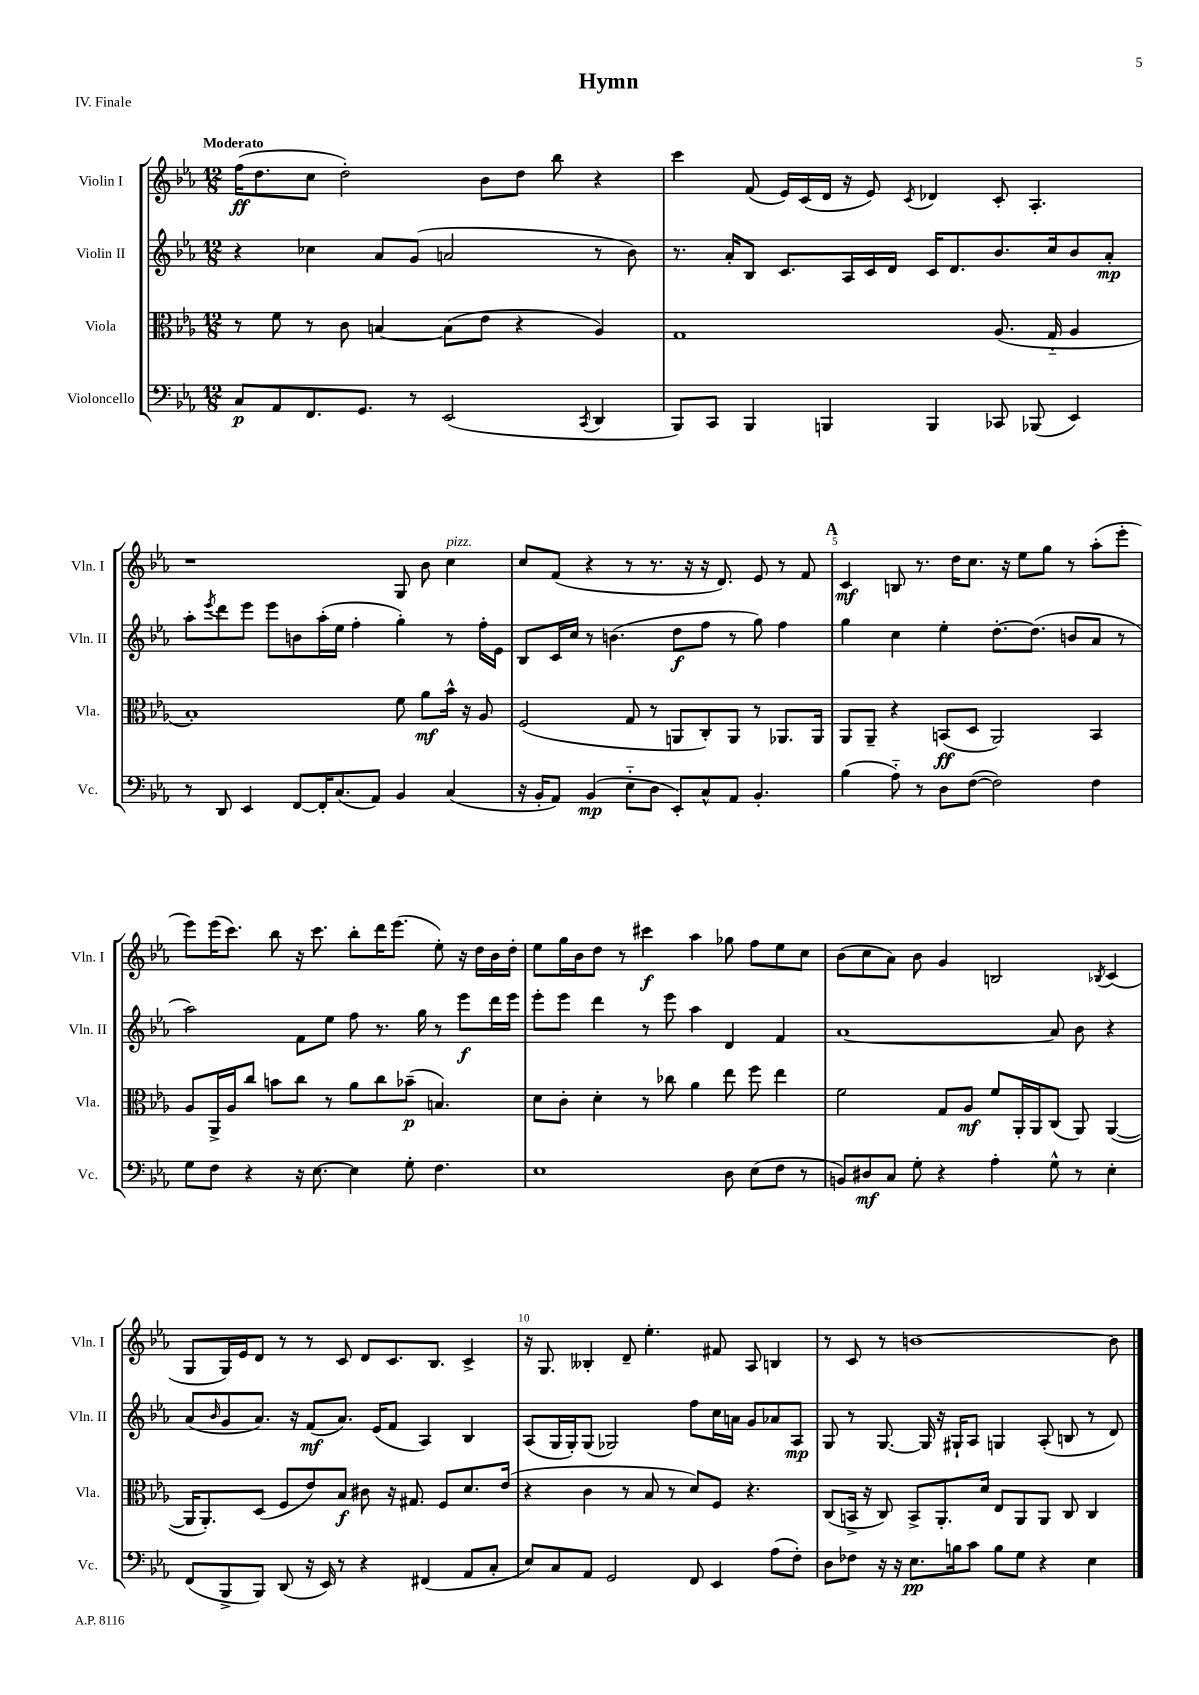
\header { title = "Hymn" piece = "IV. Finale" }
<<
\new StaffGroup <<
\new Staff = "s0" \with { instrumentName = "Violin I" shortInstrumentName = "Vln. I" } {
    \clef treble \key ees \major \numericTimeSignature \time 12/8 \tempo "Moderato"
    f''16\ff( d''8. c''8 d''2-.) bes'8 d''8 bes''8 r4 |
    c'''4 f'8( ees'16) c'16( d'16 r16 ees'8) \acciaccatura { c'8 } des'4 c'8-. aes4.-. |
    r1 g8 bes'8 c''4^\markup { \italic "pizz." } |
    c''8 f'8( r4 r8 r8. r16 r16 d'8.) ees'8 r8 f'8 |
    \mark \markup { \bold "A" } c'4\mf b8 r8. d''16 c''8. r16 ees''8 g''8 r8 aes''8-.( ees'''8-. |
    ees'''8) ees'''16( c'''8.) bes''8 r16 c'''8. bes''8-. d'''16 ees'''8.( ees''8-.) r16 d''16 bes'16 d''16-. |
    ees''8 g''16 bes'16 d''8 r8 cis'''4\f aes''4 ges''8 f''8 ees''8 c''8 |
    bes'8( c''8 aes'8) bes'8 g'4 b2 \acciaccatura { bes8 } c'4( |
    g8 g16) ees'16 d'8 r8 r8 c'8 d'8 c'8. bes8. c'4-> |
    r16 g8. beses4-. d'8-- ees''4.-. fis'8 aes8 b4 |
    r8 c'8 r8 b'1~ b'8 \bar "|." |
}
\new Staff = "s1" \with { instrumentName = "Violin II" shortInstrumentName = "Vln. II" } {
    \clef treble \key ees \major \numericTimeSignature \time 12/8
    r4 ces''4 aes'8 g'8( a'2 r8 bes'8) |
    r8. aes'16-. bes8 c'8. aes16 c'16 d'16 c'16 d'8. bes'8. c''16 bes'8 aes'8-.\mp |
    aes''8-. \acciaccatura { ees'''8 } d'''8 ees'''8 ees'''8 b'8 aes''16-.( ees''16 f''4-. g''4-.) r8 f''16-. ees'16 |
    bes8 c'16 c''16 r8 b'4.( d''8\f f''8 r8 g''8) f''4 |
    \mark \markup { \bold "A" } g''4 c''4 ees''4-. d''8.~-. d''8.( b'8 aes'8 r8 |
    aes''2) f'8 ees''8 f''8 r8. g''16 r8 ees'''8\f d'''16 ees'''16 |
    ees'''8-. ees'''8 d'''4 r8 ees'''8 aes''4 d'4 f'4 |
    aes'1~ aes'8 bes'8 r4 |
    aes'8( \grace { bes'16 } g'8 aes'8.) r16 f'8\mf( aes'8.) ees'16( f'8 aes4) bes4 |
    aes8( g16 g16-.) g8( ges2) f''8 c''16 a'16 g'8 aes'8 aes8\mp |
    g8 r8 g8.~ g16 r16 gis16-! aes8 g4 aes8-.( b8 r8 d'8) \bar "|." |
}
\new Staff = "s2" \with { instrumentName = "Viola" shortInstrumentName = "Vla." } {
    \clef alto \key ees \major \numericTimeSignature \time 12/8
    r8 f'8 r8 c'8 b4~ b8( ees'8 r4 aes4) |
    g1 aes8.( g16-_ aes4 |
    bes1-.) f'8 aes'8\mf bes'16-^ r16 aes8 |
    f2( g8 r8 a,8 c8-.) a,8 r8 aes,8. aes,16 |
    \mark \markup { \bold "A" } aes,8 aes,8-- r4 b,8\ff( d8 aes,2) b,4 |
    aes8 aes,16-> aes16 c''8 b'8 c''8 r8 aes'8 c''8 bes'8--\p( b4.) |
    d'8 c'8-. d'4-. r8 ces''8 aes'4 ees''8 f''8 ees''4 |
    f'2 g8 aes8\mf f'8 aes,16-. aes,16 c8( aes,8) aes,4~( |
    aes,16 aes,8.-.) d8( f8 ees'8) bes8\f cis'8 r16 gis8. f8 d'8. ees'16( |
    r4 c'4 r8 bes8 r8 d'8) f8 r4. |
    c8( b,16-> r16 c8) b,8-> aes,8.-. d'16 ees8 aes,8 aes,8 c8 c4 \bar "|." |
}
\new Staff = "s3" \with { instrumentName = "Violoncello" shortInstrumentName = "Vc." } {
    \clef bass \key ees \major \numericTimeSignature \time 12/8
    c8\p aes,8 f,8. g,8. r8 ees,2( \acciaccatura { c,8 } d,4 |
    bes,,8) c,8 bes,,4 b,,4 b,,4 ces,8 bes,,8( ees,4) |
    r8 d,8 ees,4 f,8~ f,16-. c8.( aes,8) bes,4 c4( |
    r16 bes,16-. aes,8) bes,4\mp( ees8-_ d8 ees,8-.) c8-^ aes,8 bes,4.-. |
    \mark \markup { \bold "A" } bes4( aes8-_) r8 d8 f8~( f2) f4 |
    g8 f8 r4 r16 ees8.~ ees4 g8-. f4. |
    ees1 d8 ees8( f8 r8 |
    b,8) dis8\mf c8 g8-. r4 aes4-. g8-^ r8 ees4-. |
    f,8( bes,,8-> bes,,8) d,8( r16 ees,16) r8 r4 fis,4( aes,8 c8-. |
    ees8) c8 aes,8 g,2 f,8 ees,4 aes8( f8-.) |
    d8 fes8 r16 r16 ees8.\pp b16 c'8 b8 g8 r4 ees4 \bar "|." |
}
>>
>>
\layout { \context { \Score \override BarNumber.break-visibility = ##(#f #t #t) barNumberVisibility = #(every-nth-bar-number-visible 5) } }
